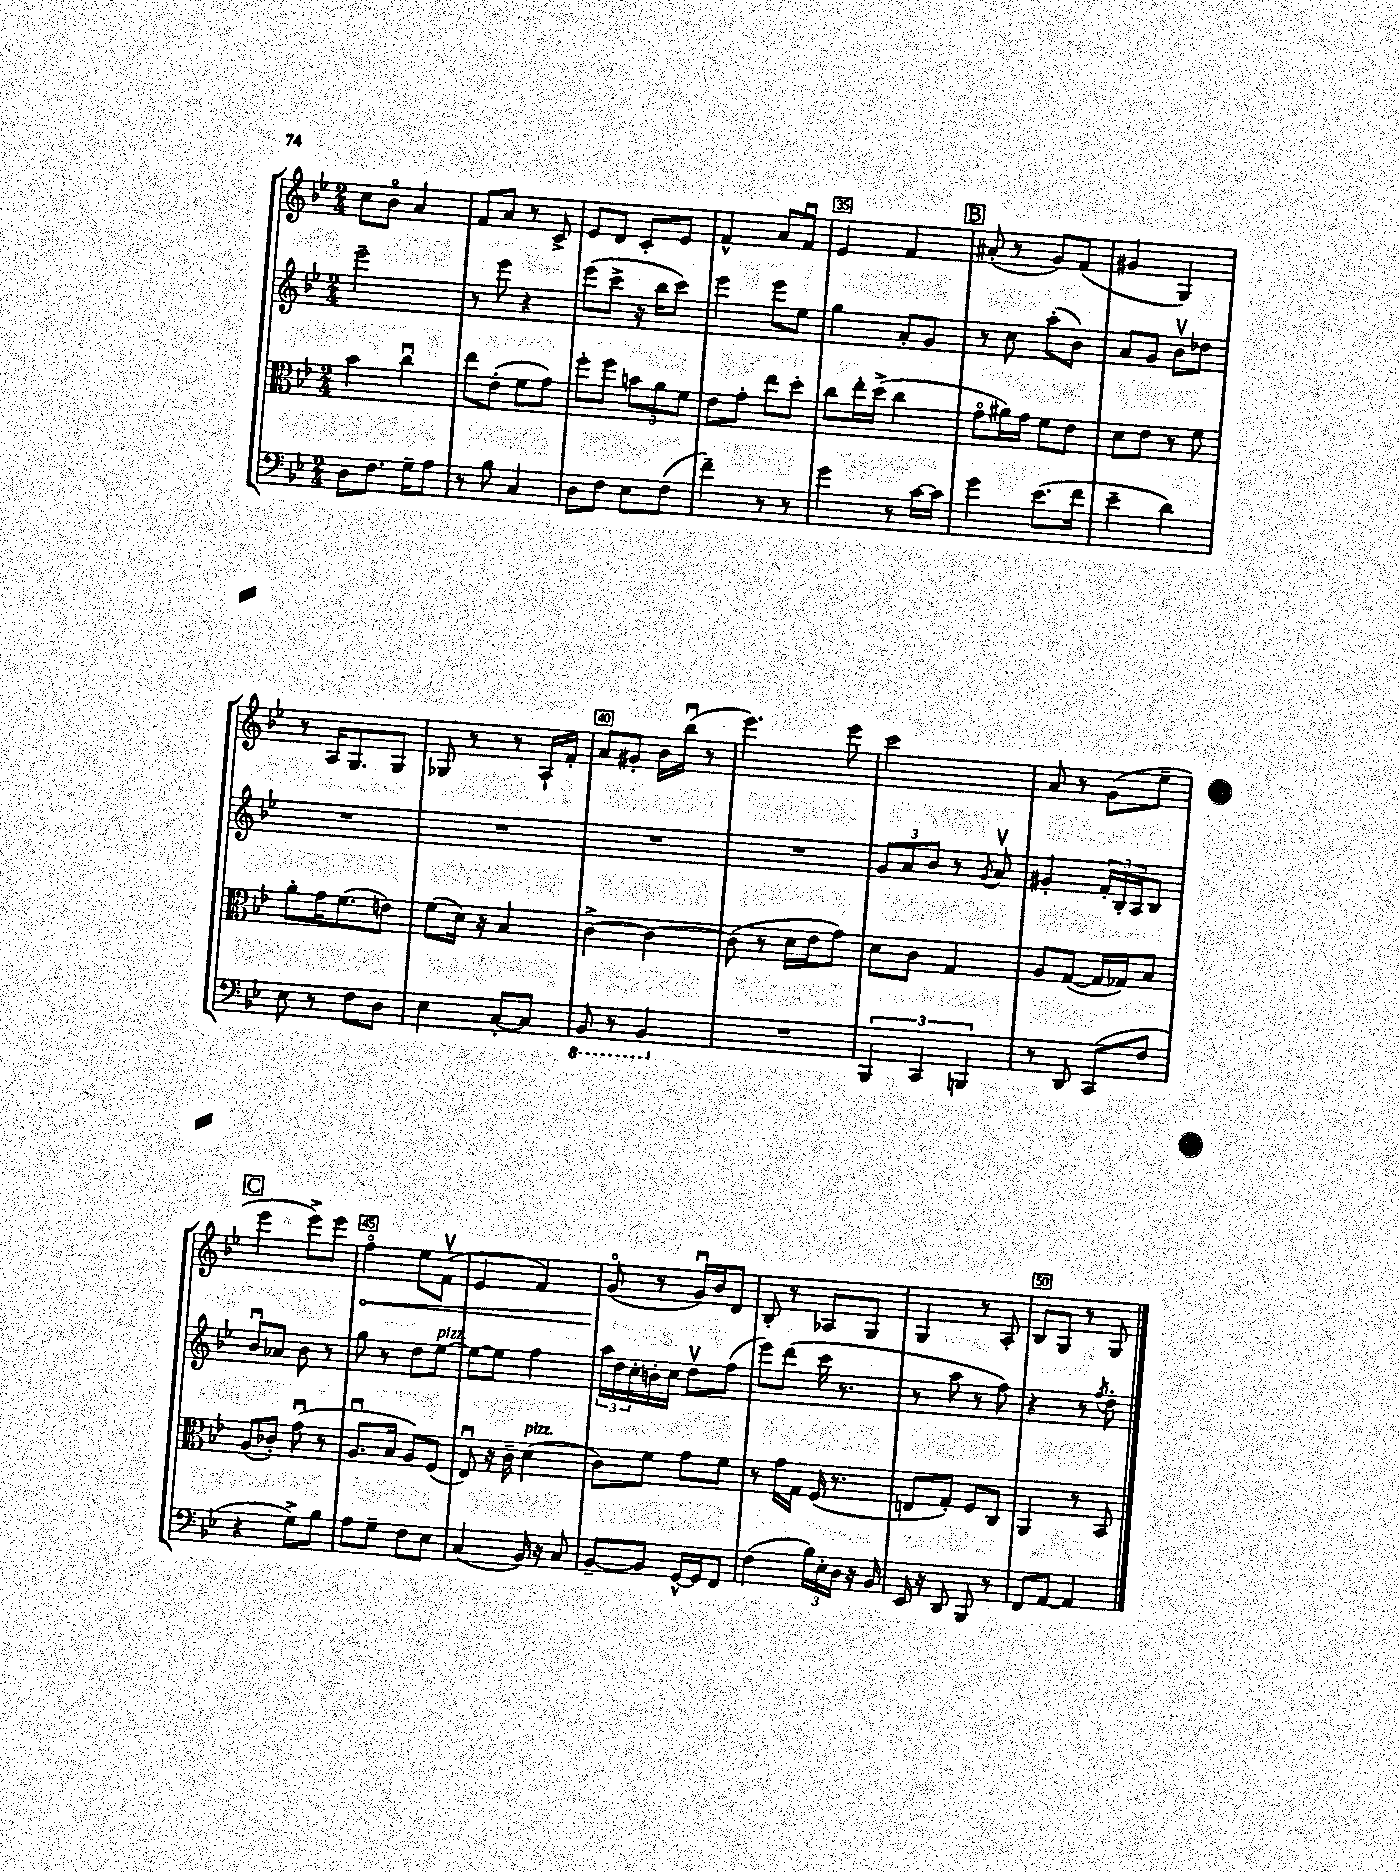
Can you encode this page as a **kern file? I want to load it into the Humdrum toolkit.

**kern	**kern	**kern	**kern
*staff4	*staff3	*staff2	*staff1
*clefF4	*clefC3	*clefG2	*clefG2
*k[b-e-]	*k[b-e-]	*k[b-e-]	*k[b-e-]
*M2/4	*M2/4	*M2/4	*M2/4
8D	4b-	2eee-~	8cc
8.F	.	.	8b-o
.	4ccu	.	4a
16G~	.	.	.
8A	.	.	.
=	=	=	=
8r	8ee-	8r	8f
8B-	(8e-'	8eee-	8a
4C	8f	4r	8r
.	8g)	.	8c^
=	=	=	=
8D	8ff'	(8eee-	8e-
8F	8ff	8ccc^	8d
8E-	12b	16r	8c'
.	.	16bb-	.
.	12a	.	.
(8F	.	8ccc)	8e-
.	12f	.	.
=	=	=	=
4f~)	8e-	4eee-	4f^^
.	8g'	.	.
8r	8ee-	8eee-	8a
8r	8dd'	8ee-	8fu
=	=	=	=
4g	8cc	4gg	4e-
.	16ee-'	.	.
.	(16dd^	.	.
8r	4cc	8a'	4f
[16c	.	8g	.
16c]	.	.	.
=	=	=	=
4g	8go	8r	(8a#'
.	16a#)	8cc	8r
.	16g	.	.
(8.e-	8f	(8aa'	8g)
.	8e-	8b-)	(8f
16f	.	.	.
=	=	=	=
4e-~	8d	8a	4g#
.	8e-	8g	.
4d)	8r	8b-v	4G)
.	8f	8dd-	.
=	=	=	=
8E-	8a'	2r	8r
8r	16g	.	16A
.	(8.f	.	8.G
8F	.	.	.
8D	8e)	.	8G
=	=	=	=
4E-	(8f	2r	8G-
.	16d)	.	8r
.	16r	.	.
[8C'	4B-	.	8r
8C]	.	.	16A`
.	.	.	16f'
=	=	=	=
8BBB-	[4c^	2r	8a
8r	.	.	8g#'
4BBB-	4c_	.	16b-
.	.	.	(16bb-u
.	.	.	8r
=	=	=	=
2r	(8c]	2r	4.eee-)
.	8r	.	.
.	16d	.	.
.	16e-	.	.
.	8g)	.	8eee-
=	=	=	=
6BBB-	8d	12g	2ccc
.	.	12a	.
.	8c	.	.
6CC	.	12b-	.
.	4G	8r	.
6BBB	.	.	.
.	.	8qg	.
.	.	8av	.
=	=	=	=
8r	8A	4g#'	8a
8DD	([8G	.	8r
(8CC	16G]	24f'	(8g
.	.	24B-'	.
.	16G-)	.	.
.	.	24A	.
8F	8B-	8B-	8ee-~
=	=	=	=
4r	(8A	8b-u	4eee-
.	8c-')	8a-	.
8G^)	(8gu	8b-	8eee-^)
8B-	8r	8r	8eee-
=	=	=	=
8A	8.Au	8gg	4ffo
8G~	.	8r	.
.	16B-	.	.
8F	8A)	8dd	8ee-
8E-	(8F	[8ee-	(8fv
=	=	=	=
(4C	8E-u)	8ee-_	4e-
.	16r	8ee-]	.
.	16c~	.	.
16BB-)	(4d	4ff	4f)
16r	.	.	.
8C	.	.	.
=	=	=	=
[8BB-~	8c)	24aa	(8go
.	.	24dd	.
.	.	24cc'	.
8BB-]	8f	16b'	8r
.	.	16cc	.
[16GG^^	8g	8ddv	16gu)
16GG]	.	.	16b-
8FF	8f	(8ff	8d
=	=	=	=
(4F	8r	8eee-)	8B-'
.	16g	(8ddd	8r
.	16G	.	.
24B-)	(16F	16ccc	8A-
24E-'	.	.	.
.	8.r	8.r	.
24D	.	.	.
16r	.	.	8G
16BB-	.	.	.
=	=	=	=
16EE-	8E	8r	4G
16r	.	.	.
8DD	8G')	8aa	.
8BBB-	8F	8r	8r
8r	8C	8ff)	8A'
=	=	=	=
8FF	4AA	4r	8B-
[8AA	.	.	8G
4AA]	8r	8r	8r
.	.	8qff	.
.	8BB-	8dd'	8G
==	==	==	==
*-	*-	*-	*-
